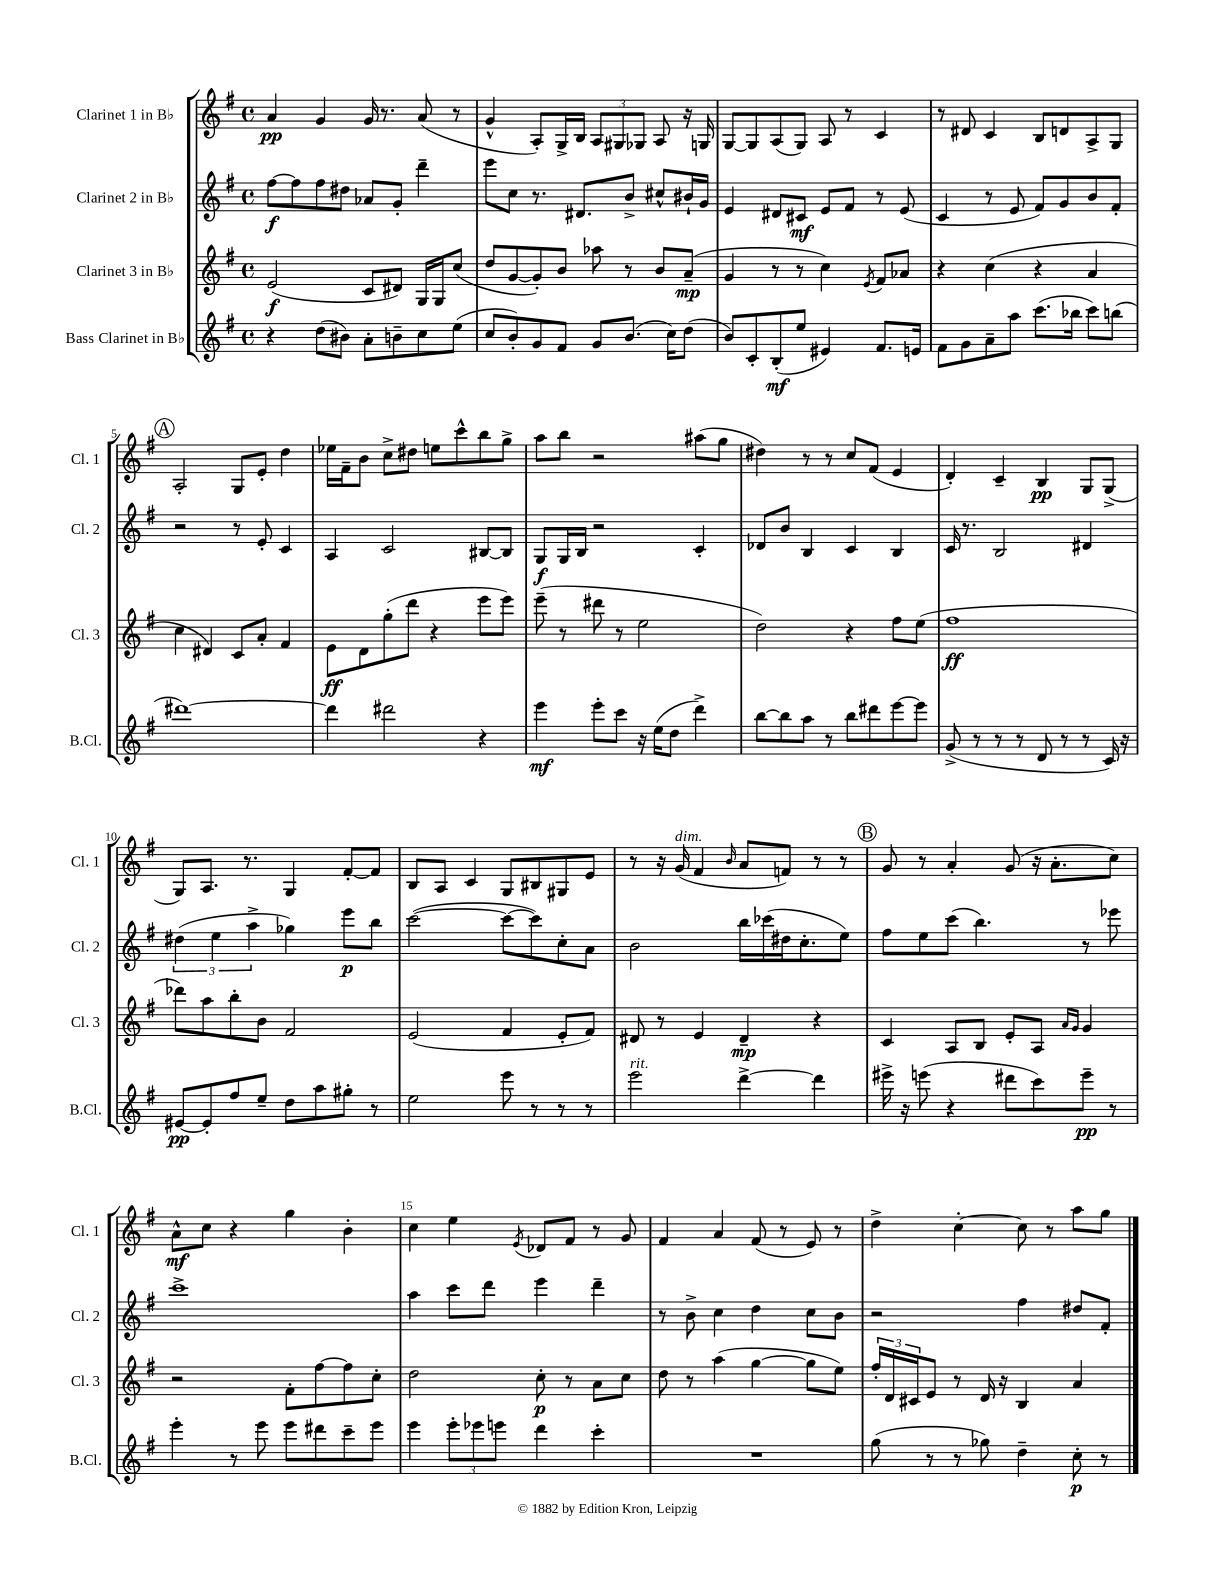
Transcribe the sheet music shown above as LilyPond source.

<<
\new StaffGroup <<
\new Staff = "s0" \with { instrumentName = "Clarinet 1 in Bb" shortInstrumentName = "Cl. 1" } {
    \clef treble \key g \major \defaultTimeSignature \time 4/4
    a'4\pp g'4 g'16 r8. a'8( r8 |
    g'4-^ a8-.) g16-> b16 \tuplet 3/2 { a8 gis8 ges8 } a8 r16 g16 |
    g8~ g8 a8( g8) a8 r8 c'4 |
    r8 dis'8 c'4 b8 d'8 a8-> g8 |
    \mark \markup { \circle "A" } a2-. g8 e'8-. d''4 |
    ees''16 fis'16-- b'8 c''8-> dis''8 e''8 c'''8-^ b''8 g''8-> |
    a''8 b''8 r2 ais''8( g''8 |
    dis''4) r8 r8 c''8 fis'8( e'4 |
    d'4-.) c'4-- b4\pp g8 g8->( |
    g8) a8. r8. g4 fis'8~-. fis'8 |
    b8 a8 c'4 g8 bis8 gis8 e'8 |
    r8 r16 g'16^\markup { \italic "dim." }( fis'4 \grace { b'16 } a'8 f'8) r8 r8 |
    \mark \markup { \circle "B" } g'8 r8 a'4-. g'8( r16 a'8.-. c''8) |
    a'8-^\mf c''8 r4 g''4 b'4-. |
    c''4 e''4 \acciaccatura { e'8 } des'8 fis'8 r8 g'8 |
    fis'4 a'4 fis'8( r8 e'8) r8 |
    d''4-> c''4~-. c''8 r8 a''8 g''8 \bar "|." |
}
\new Staff = "s1" \with { instrumentName = "Clarinet 2 in Bb" shortInstrumentName = "Cl. 2" } {
    \clef treble \key g \major \defaultTimeSignature \time 4/4
    fis''8~\f fis''8 fis''8 dis''8 aes'8 g'8-. d'''4-- |
    e'''8 c''8 r8. dis'8. b'8-> cis''8-^ bis'16-! g'16 |
    e'4 dis'8 cis'8\mf e'8 fis'8 r8 e'8( |
    c'4 r8 e'8 fis'8) g'8 b'8 fis'8-. |
    \mark \markup { \circle "A" } r2 r8 e'8-. c'4 |
    a4 c'2 bis8~ bis8 |
    g8\f g16 b16 r2 c'4-. |
    des'8 b'8 b4 c'4 b4 |
    c'16 r8. b2 dis'4 |
    \tuplet 3/2 { dis''4( e''4 a''4-> } ges''4) e'''8\p b''8 |
    c'''2~( c'''8~ c'''8) c''8-. a'8 |
    b'2 b''16 ces'''16( dis''16 c''8.-. e''8) |
    \mark \markup { \circle "B" } fis''8 e''8 c'''8( b''4.) r8 ees'''8 |
    c'''1-> |
    a''4 c'''8 d'''8 e'''4 d'''4-- |
    r8 b'8-> c''4 d''4 c''8 b'8 |
    r2 fis''4 dis''8 fis'8-. \bar "|." |
}
\new Staff = "s2" \with { instrumentName = "Clarinet 3 in Bb" shortInstrumentName = "Cl. 3" } {
    \clef treble \key g \major \defaultTimeSignature \time 4/4
    e'2\f( c'8 dis'8) g16 g16 c''8( |
    d''8 g'8~ g'8-.) b'8 aes''8 r8 b'8 a'8--\mp( |
    g'4 r8 r8 c''4) \acciaccatura { e'8 } fis'8 aes'8 |
    r4 c''4( r4 a'4 |
    \mark \markup { \circle "A" } c''4 dis'4) c'8 a'8-. fis'4 |
    e'8\ff d'8 g''8-.( d'''8 r4 e'''8 e'''8) |
    e'''8--( r8 dis'''8 r8 e''2 |
    d''2) r4 fis''8 e''8( |
    fis''1\ff |
    des'''8) a''8 b''8-. b'8 fis'2 |
    e'2( fis'4 e'8-. fis'8) |
    dis'8 r8 e'4 dis'4--\mp r4 |
    \mark \markup { \circle "B" } c'4 a8 b8 e'8-. a8 \grace { a'16 g'16 } g'4 |
    r2 fis'8-. fis''8~ fis''8 c''8-. |
    d''2 c''8-.\p r8 a'8 c''8 |
    d''8 r8 a''4( g''4~ g''8 e''8) |
    \tuplet 3/2 { fis''16-. d'16 cis'16 } e'8 r8 d'16 r16 b4 a'4 \bar "|." |
}
\new Staff = "s3" \with { instrumentName = "Bass Clarinet in Bb" shortInstrumentName = "B.Cl." } {
    \clef treble \key g \major \defaultTimeSignature \time 4/4
    r4 d''8( bis'8) a'8-. b'8-- c''8 e''8( |
    c''8 b'8-.) g'8 fis'8 g'8 b'8.( c''16) d''8( |
    b'8) c'8-. b8-.\mf( e''8 eis'4) fis'8. e'16 |
    fis'8 g'8 a'8-- a''8 c'''8.( bes''16 c'''8) b''8( |
    \mark \markup { \circle "A" } dis'''1~) |
    dis'''4 dis'''2 r4 |
    e'''4\mf e'''8-. c'''8 r16 e''16( d''8 d'''4->) |
    b''8~ b''8 a''8 r8 b''8 dis'''8 e'''8~ e'''8 |
    g'8->( r8 r8 r8 d'8 r8 r8 c'16) r16 |
    eis'8~\pp eis'8-. fis''8 e''8-- d''8 a''8 gis''8-. r8 |
    e''2 e'''8 r8 r8 r8 |
    e'''2^\markup { \italic "rit." } d'''4~-> d'''4 |
    \mark \markup { \circle "B" } eis'''16-> r16 e'''8( r4 dis'''8 c'''8) e'''8--\pp r8 |
    e'''4-. r8 e'''8 e'''8 dis'''8 c'''8-- e'''8 |
    e'''4 \tuplet 3/2 { e'''8-. ees'''8 e'''8 } d'''4 c'''4-. |
    R1 |
    g''8( r8 r8 ges''8) d''4-- c''8-.\p r8 \bar "|." |
}
>>
>>
\layout { \context { \Score \override BarNumber.break-visibility = ##(#f #t #t) barNumberVisibility = #(every-nth-bar-number-visible 5) } }
